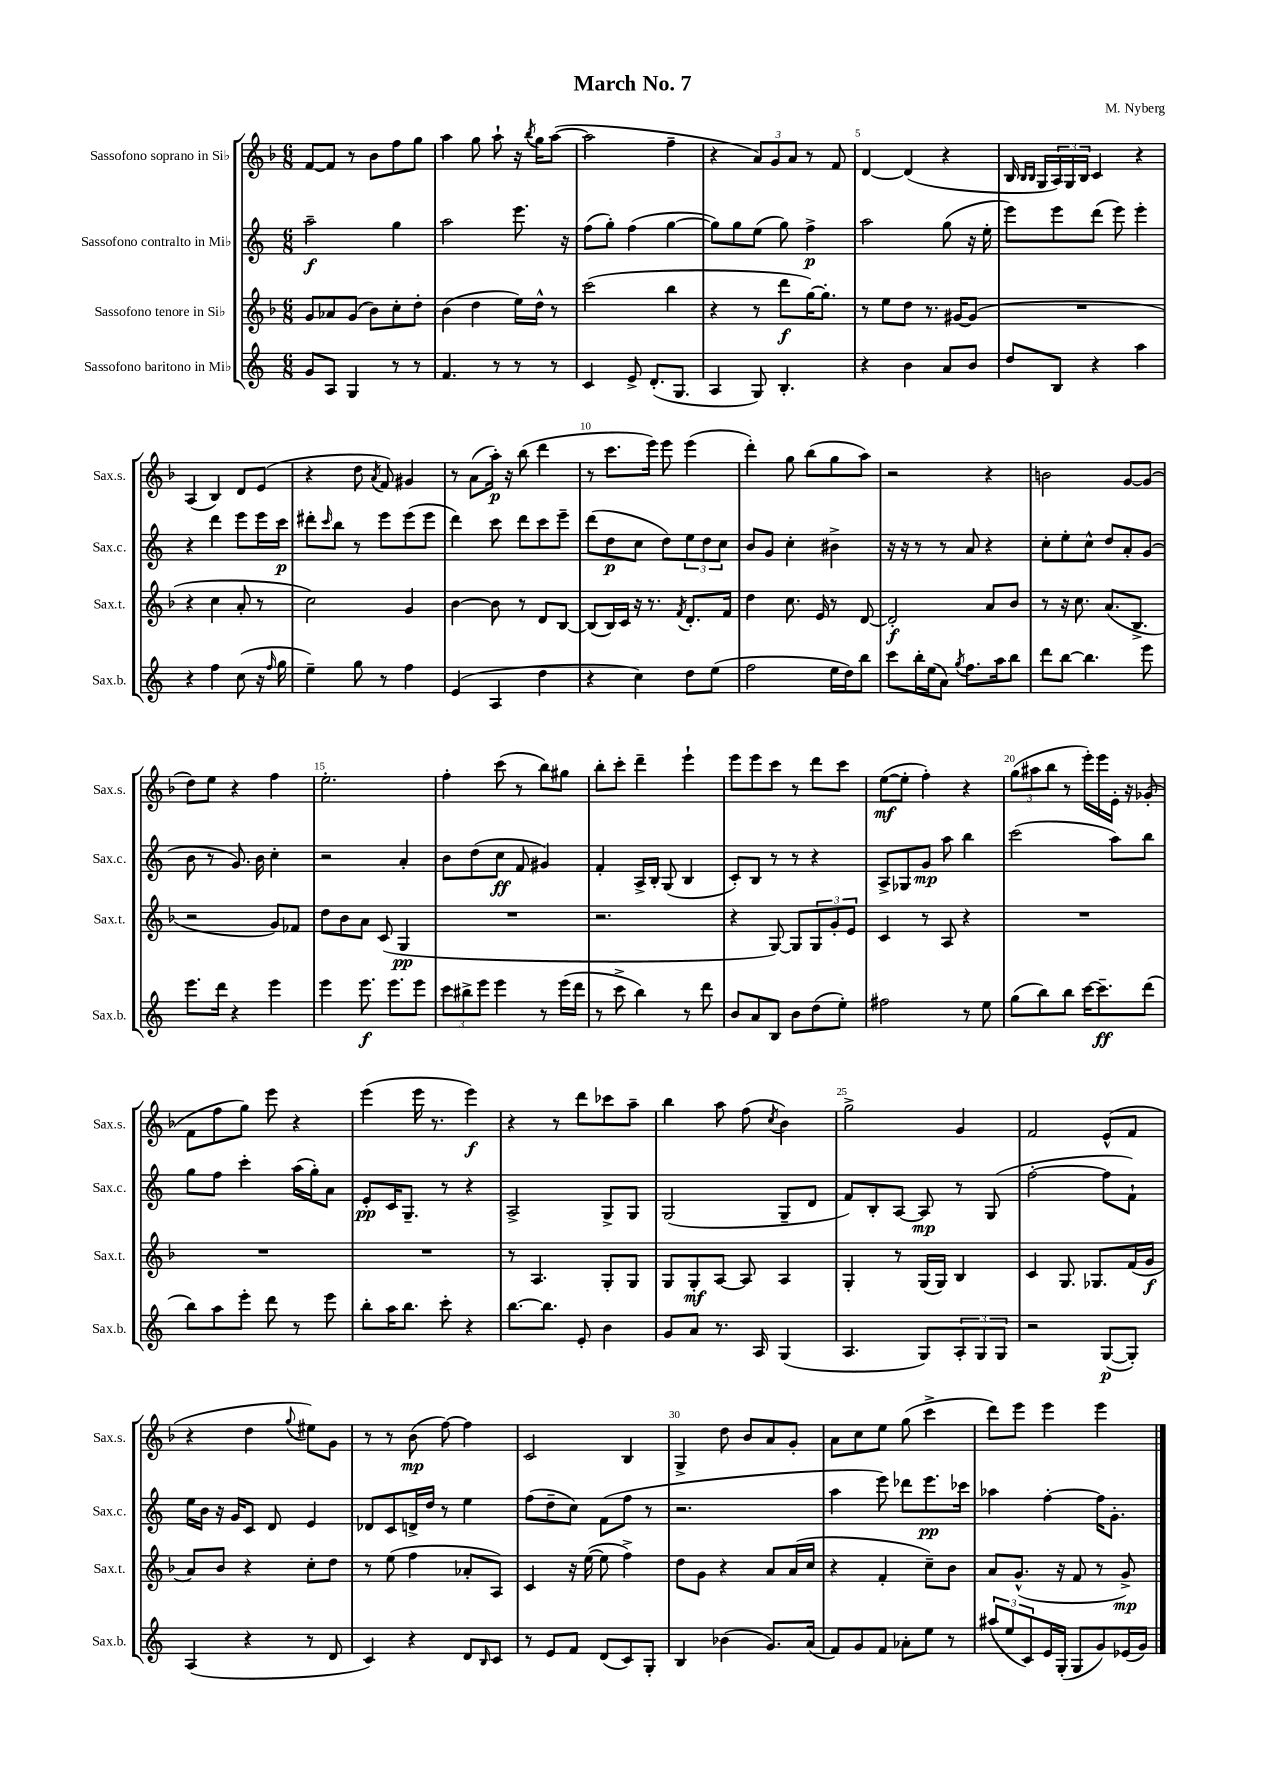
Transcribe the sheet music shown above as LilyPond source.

\header { title = "March No. 7" composer = "M. Nyberg" }
<<
\new StaffGroup <<
\new Staff = "s0" \with { instrumentName = "Sassofono soprano in Sib" shortInstrumentName = "Sax.s." } {
    \clef treble \key f \major \numericTimeSignature \time 6/8
    f'8~ f'8 r8 bes'8 f''8 g''8 |
    a''4 g''8 a''8-! r16 \acciaccatura { bes''8 } g''16 a''8~( |
    a''2 f''4-- |
    r4 \tuplet 3/2 { a'8) g'8 a'8 } r8 f'8 |
    d'4~ d'4( r4 |
    bes16 \grace { bes16 bes16 } g16 \tuplet 3/2 { a16) g16 bes16 } c'4 r4 |
    a4( bes4) d'8 e'8( |
    r4 d''8 \acciaccatura { a'8 } f'8) gis'4 |
    r8 a'8( a''16-.\p) r16 bes''8( d'''4 |
    r8 c'''8. e'''16) e'''8 e'''4( |
    d'''4-.) g''8 bes''8( g''8 a''8) |
    r2 r4 |
    b'2 g'8~ g'8( |
    d''8) e''8 r4 f''4 |
    e''2.-. |
    f''4-. c'''8( r8 bes''8) gis''8 |
    bes''8-. c'''8-. d'''4-- e'''4-! |
    e'''8 e'''8 c'''8 r8 d'''8 c'''8 |
    e''8~\mf( e''8-. f''4-.) r4 |
    \tuplet 3/2 { g''8( ais''8 bes''8 } r8 e'''16-.) e'''16 e'16-. r16 ges'8-.( |
    f'8 f''8 g''8) e'''8 r4 |
    e'''4( e'''16 r8. e'''4\f) |
    r4 r8 d'''8 ces'''8 a''8-- |
    bes''4 a''8 f''8( \acciaccatura { c''8 } bes'4) |
    g''2-> g'4 |
    f'2 e'8-^( f'8 |
    r4 d''4 \appoggiatura { g''8 } eis''8) g'8 |
    r8 r8 bes'8\mp( f''8~) f''4 |
    c'2 bes4 |
    g4-> d''8 bes'8 a'8 g'8-. |
    a'8 c''8 e''8 g''8( c'''4-> |
    d'''8) e'''8 e'''4 e'''4 \bar "|." |
}
\new Staff = "s1" \with { instrumentName = "Sassofono contralto in Mib" shortInstrumentName = "Sax.c." } {
    \clef treble \key c \major \numericTimeSignature \time 6/8
    a''2--\f g''4 |
    a''2 e'''8. r16 |
    f''8( g''8-.) f''4( g''4~ |
    g''8) g''8 e''8( g''8) f''4->\p |
    a''2 g''8( r16 e''16-. |
    e'''8) e'''8 d'''8( e'''8) e'''4-. |
    r4 d'''4 e'''8 e'''16 c'''16\p |
    dis'''8-. \grace { c'''16 } b''8 r8 e'''8 e'''8( e'''8 |
    d'''4) c'''8 d'''8 c'''8 e'''8-- |
    d'''8( d''8\p c''8 d''8) \tuplet 3/2 { e''8 d''8 c''8 } |
    b'8 g'8 c''4-. bis'4-> |
    r16 r16 r8 r8 a'8 r4 |
    c''8-. e''8-. c''8-^ d''8 a'8-. g'8( |
    b'8 r8 g'8.) b'16 c''4-. |
    r2 a'4-. |
    b'8 d''8( c''8\ff f'8 gis'4) |
    f'4-. a16-> b16-. g8( b4 |
    c'8-.) b8 r8 r8 r4 |
    a8-> ges8 g'8\mp a''8 b''4 |
    c'''2( a''8) b''8 |
    g''8 f''8 c'''4-. a''16( g''16-.) a'8 |
    e'8-.\pp c'16 g8.-- r8 r4 |
    a2-> g8-> g8 |
    g2( g8-- d'8 |
    f'8) b8-. a8~ a8\mp r8 g8( |
    f''2~-. f''8 f'8-!) |
    e''16 b'16 r16 g'16 c'8 d'8 e'4 |
    des'8 c'8 d'16-> d''16 r8 e''4 |
    f''8( d''8-- c''8) f'8( f''8 r8 |
    r2. |
    a''4 e'''8) des'''8 e'''8.\pp ces'''16 |
    aes''4 f''4~-. f''16 g'8.-. \bar "|." |
}
\new Staff = "s2" \with { instrumentName = "Sassofono tenore in Sib" shortInstrumentName = "Sax.t." } {
    \clef treble \key f \major \numericTimeSignature \time 6/8
    g'8 aes'8 g'8( bes'8) c''8-. d''8-. |
    bes'4( d''4 e''16) d''16-^ r8 |
    c'''2( bes''4 |
    r4 r8 d'''8\f g''16~) g''8.-. |
    r8 e''8 d''8 r8. gis'16~ gis'8( |
    R2. |
    r4 c''4 a'8-. r8 |
    c''2) g'4 |
    bes'4~ bes'8 r8 d'8 bes8~ |
    bes8( bes16) c'16 r16 r8. \acciaccatura { f'8 } d'8.-. f'16 |
    d''4 c''8. e'16 r8 d'8~ |
    d'2-.\f a'8 bes'8 |
    r8 r16 c''8. a'8.( bes8.-> |
    r2 g'8) fes'8 |
    d''8 bes'8 a'8 c'8( g4\pp |
    R2. |
    r2. |
    r4 g8~) g8 \tuplet 3/2 { g8 g'8-. e'8 } |
    c'4 r8 a8 r4 |
    R2. |
    R2. |
    R2. |
    r8 a4. g8-. g8 |
    g8 g8-.\mf a8~ a8 a4 |
    g4-. r8 g16( g16) bes4 |
    c'4 g8. ges8. f'16( g'16\f |
    a'8) bes'8 r4 c''8-. d''8 |
    r8 e''8( f''4 aes'8-. a8) |
    c'4 r16 e''16~( e''8 f''4->) |
    d''8 g'8 r4 a'8 a'16( c''16 |
    r4 f'4-. c''8--) bes'8 |
    a'8 g'8.-^( r16 f'8 r8 g'8->\mp) \bar "|." |
}
\new Staff = "s3" \with { instrumentName = "Sassofono baritono in Mib" shortInstrumentName = "Sax.b." } {
    \clef treble \key c \major \numericTimeSignature \time 6/8
    g'8 a8 g4 r8 r8 |
    f'4. r8 r8 r8 |
    c'4 e'8-> d'8.-.( g8. |
    a4 g8) b4.-. |
    r4 b'4 a'8 b'8 |
    d''8 b8 r4 a''4 |
    r4 f''4 c''8( r16 \grace { f''16 } g''16 |
    e''4--) g''8 r8 f''4 |
    e'4( a4 d''4 |
    r4 c''4) d''8 e''8( |
    f''2 e''16 d''16) b''8 |
    c'''8 b''16-. e''16( a'8) \acciaccatura { g''8 } f''8. a''16 b''8 |
    d'''8 b''8~ b''4. e'''8 |
    e'''8. d'''16 r4 e'''4 |
    e'''4 e'''8.\f e'''8. e'''8 |
    \tuplet 3/2 { c'''8 bis''8-> e'''8 } e'''4 r8 e'''16( d'''16 |
    r8 c'''8-> b''4) r8 d'''8 |
    b'8 a'8 b8 b'8 d''8( e''8-.) |
    fis''2 r8 e''8 |
    g''8( b''8) b''8 c'''16~ c'''8.--\ff d'''8( |
    b''8) a''8 e'''8-. d'''8 r8 e'''8 |
    b''8-. a''16 b''8. c'''8-. r4 |
    b''8.~ b''8. e'8-. b'4 |
    g'8 a'8 r8. a16 g4( |
    a4. g8) \tuplet 3/2 { a8-. g8 g8 } |
    r2 g8~\p( g8-.) |
    a4( r4 r8 d'8 |
    c'4) r4 d'8 \grace { b16 } c'8 |
    r8 e'8 f'8 d'8( c'8) g8-. |
    b4 bes'4( g'8.) a'16( |
    f'8) g'8 f'8 aes'8-. e''8 r8 |
    \tuplet 3/2 { ais''8( e''8 c'8) } e'16 g16-.( g8 g'8) ees'16( g'16) \bar "|." |
}
>>
>>
\layout { \context { \Score \override BarNumber.break-visibility = ##(#f #t #t) barNumberVisibility = #(every-nth-bar-number-visible 5) } }
